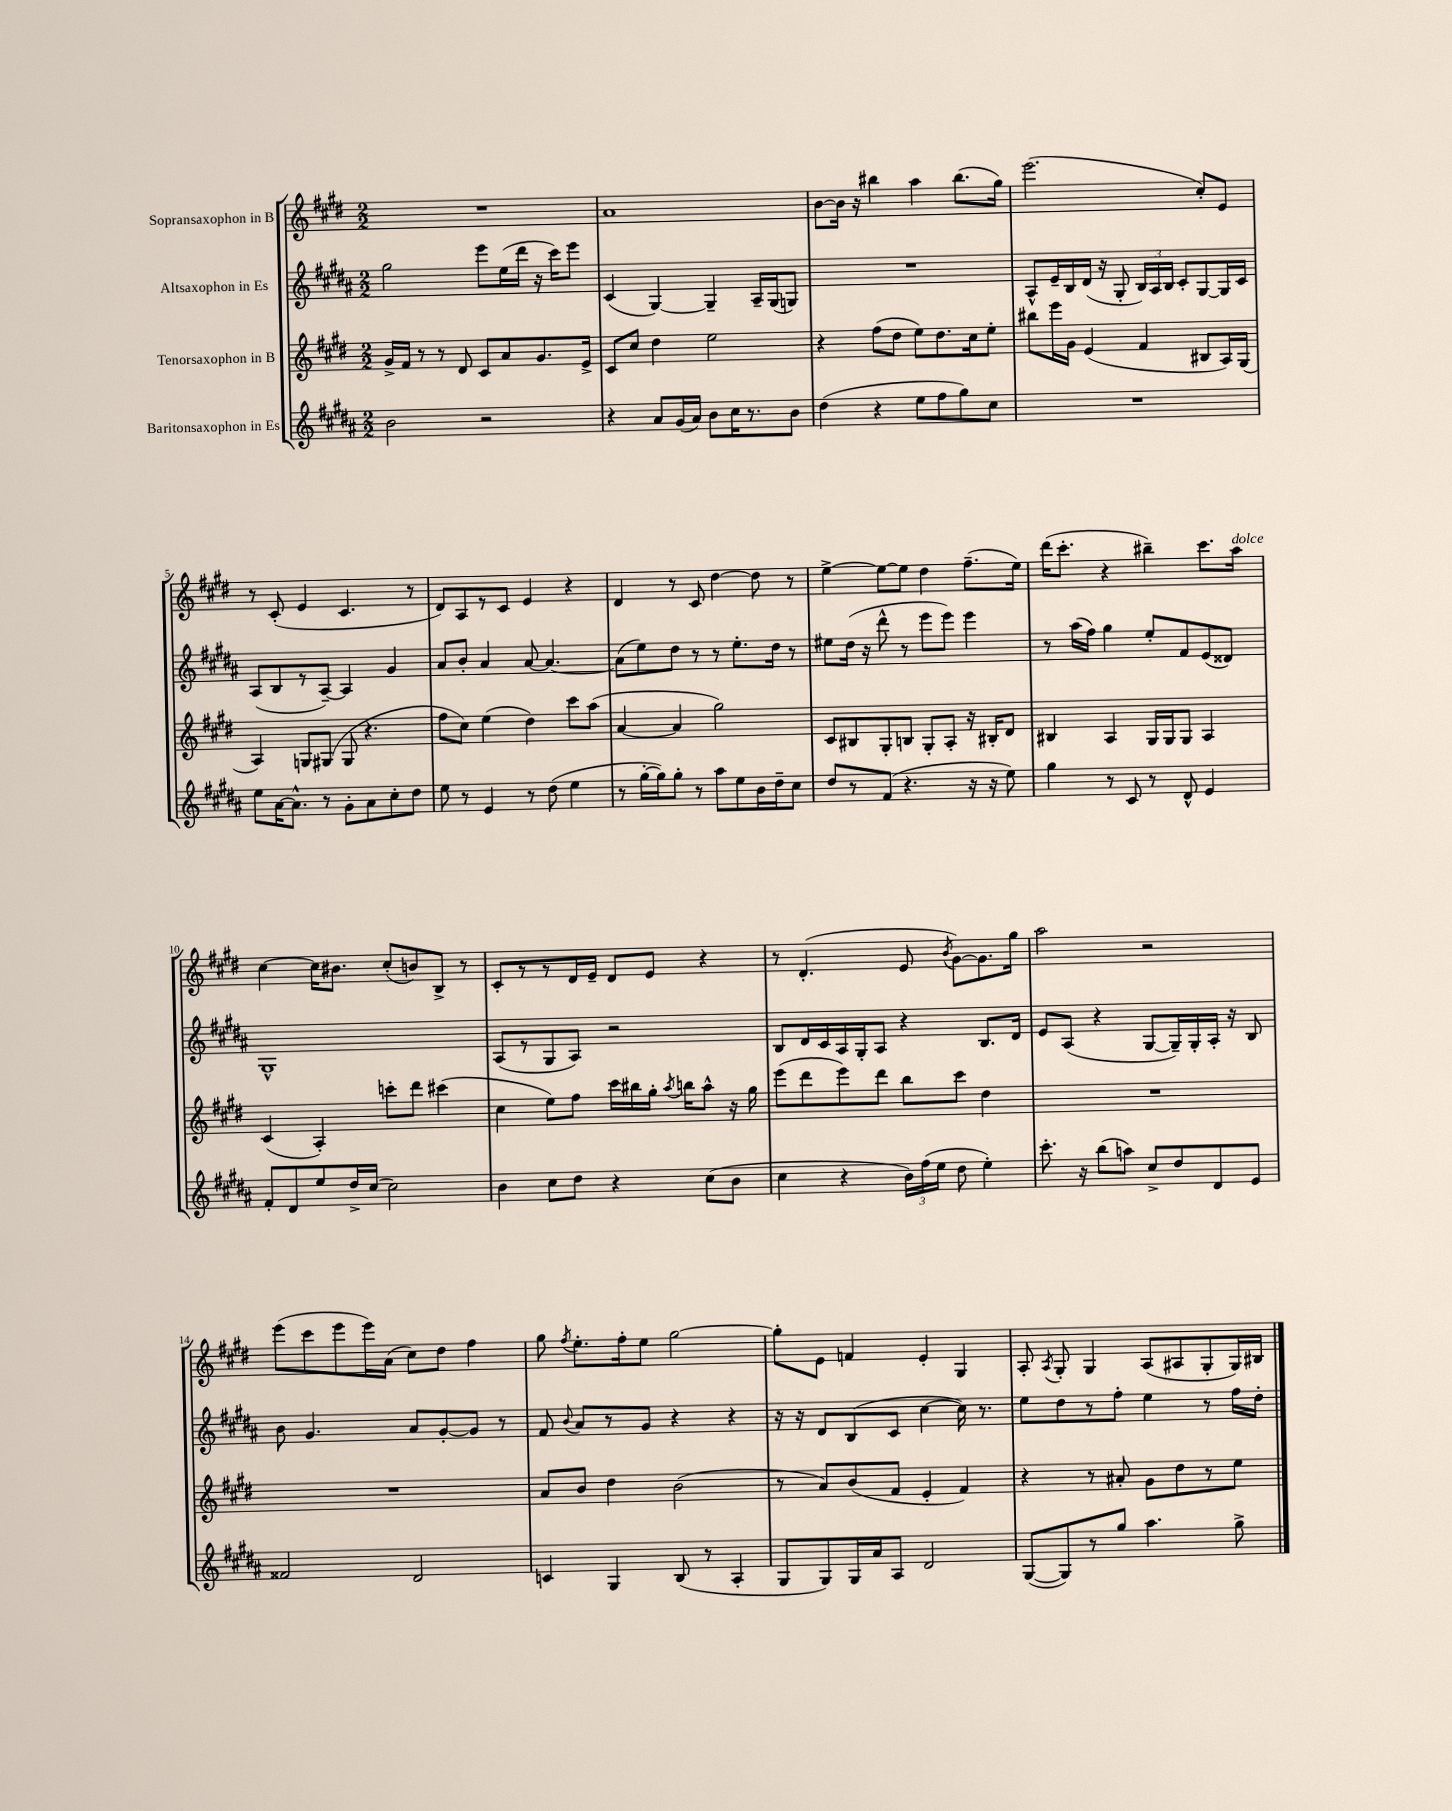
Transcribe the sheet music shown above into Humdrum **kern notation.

**kern	**kern	**kern	**kern
*staff4	*staff3	*staff2	*staff1
*clefG2	*clefG2	*clefG2	*clefG2
*k[f#c#g#d#a#]	*k[f#c#g#d#]	*k[f#c#g#d#a#]	*k[f#c#g#d#]
*M2/2	*M2/2	*M2/2	*M2/2
2b	16g#^	2gg#	1r
.	16f#	.	.
.	8r	.	.
.	8r	.	.
.	8d#	.	.
2r	8c#	8eee	.
.	8a	(16ee	.
.	.	16ddd#	.
.	8.g#	16r	.
.	.	16ccc#)	.
.	.	8eee	.
.	16e^	.	.
=	=	=	=
4r	8c#	(4c#	1a
.	8cc#	.	.
8a#	4dd#	[4G#)	.
(16g#	.	.	.
16a#)	.	.	.
8b	2ee	4G#~]	.
16cc#	.	.	.
8.r	.	.	.
.	.	16A#~	.
.	.	(16G#	.
8b	.	8G)	.
=	=	=	=
(4dd#	4r	1r	[8b
.	.	.	16b]
.	.	.	16r
4r	(8ff#	.	4bb#
.	8dd#	.	.
8ee	8ee)	.	4aa
8ff#	8.dd#	.	.
8gg#)	.	.	(8.bb#
.	16cc#	.	.
8cc#	8ee'	.	.
.	.	.	16gg#)
=	=	=	=
1r	8bb#	8A#^^	(2.eee
.	16eee	16e~	.
.	16g#	16B	.
.	(4e	(16d#	.
.	.	16r	.
.	.	8G#'	.
.	4f#	24B)	.
.	.	24A#	.
.	.	24B	.
.	.	8c#'	.
.	8B#	[8G#	8cc#')
.	16A)	16G#]	8e
.	(16G#	16c#	.
=	=	=	=
8ee	4A)	(8A#	8r
[16a#	.	8B	(8c#'
8.a#^^]	.	.	.
.	8G	8r	4e
8r	(8G#	[8A#~)	.
8g#'	8G#	4A#]	4.c#
8a#	4.r	.	.
8cc#'	.	4g#	.
8dd#	.	.	8r
=	=	=	=
8ee	8ff#	8a#	8d#)
8r	8cc#)	8b'	8A
4e	(4ee	4a#	8r
.	.	.	8c#
8r	4dd#)	[8a#	4e
(8dd#	.	4.a#_	.
4ee	8ccc#	.	4r
.	(8aa	.	.
=	=	=	=
8r	[4a	(8a#]	4d#
[16gg#'	.	8ee)	.
16gg#])	.	.	.
8gg#'	4a]	8dd#	8r
8r	.	8r	8c#
8aa#	2gg#)	8r	[4dd#
8ee	.	8.ee'	.
16b	.	.	8dd#]
16dd#~	.	16dd#	.
8cc#	.	8r	8r
=	=	=	=
8dd#	8c#	8ee#	[4ee^
8r	8B#	(16dd#	.
.	.	16r	.
(8f#	8G#'	8ddd#^^	8ee_
4.r	8B	8r	8ee]
.	8G#'	8eee	4dd#
.	8A'	8eee)	.
16r	16r	4eee	(8.ff#~
16r	16B#'	.	.
8ee)	8d#	.	.
.	.	.	16ee)
=	=	=	=
4gg#	4B#	8r	(16ddd#
.	.	.	8.ccc#'
.	.	(16aa#	.
.	.	16ff#)	.
8r	4A	4gg#	4r
8c#	.	.	.
8r	16G#	8ee'	4bb#~)
.	16G#	.	.
8d#^^	8G#	8f#	.
4e	4A	(8e	8.ccc#
.	.	8d##)	.
.	.	.	16aa
=	=	=	=
8f#'	(4c#	1G#^^	[4cc#
8d#	.	.	.
8ee	4A')	.	16cc#]
.	.	.	8.b#
16dd#^	.	.	.
(16cc#	.	.	.
2cc#)	8ccc'	.	(8cc#'
.	8ddd#	.	8b)
.	(4ccc#	.	8B^
.	.	.	8r
=	=	=	=
4b	4cc#	(8A#	8c#'
.	.	8r	8r
8cc#	8ee)	8G#	8r
8dd#	8ff#	8A#)	16d#
.	.	.	16e~
4r	16ccc#	2r	8d#
.	16bb#	.	.
.	16gg#'	.	8e
.	8qaa	.	.
.	16bb	.	.
(8cc#	8aa^^	.	4r
8b	16r	.	.
.	16gg#	.	.
=	=	=	=
4cc#	(8eee	8B	8r
.	8ddd#	16d#	(4.d#'
.	.	16c#	.
4r	8eee)	16A#	.
.	.	16G#'	.
.	8ddd#	8A#	.
24b)	8bb	4r	8e
(24ff#	.	.	.
24ee	.	.	.
.	.	.	8qb
8dd#	8ccc#	.	[8g#)
4ee')	4dd#	8.B	8.g#]
.	.	16d#	16gg#
=	=	=	=
8.ccc#'	1r	8e	2aa
.	.	(8A#	.
16r	.	.	.
(8bb	.	4r	.
8aa)	.	.	.
8cc#^	.	[8G#	2r
8dd#	.	16G#~])	.
.	.	16G#'	.
8d#	.	16A#'	.
.	.	16r	.
8e	.	8B	.
=	=	=	=
2f##	1r	8b	(8eee
.	.	4.g#	8ccc#
.	.	.	8eee
.	.	.	16eee)
.	.	.	(16a
2d#	.	8a#	8cc#)
.	.	[8g#'	8dd#
.	.	8g#]	4ff#
.	.	8r	.
=	=	=	=
4c	8a	8f#	8gg#
.	.	8qqb	8qff#
.	8b	8a#	8.ee'
4G#	4dd#	8r	.
.	.	.	16ff#'
.	.	8g#	8ee
(8B	(2b	4r	[2gg#
8r	.	.	.
4A#'	.	4r	.
=	=	=	=
8G#	8r	16r	8gg#']
.	.	16r	.
8G#)	8a)	8d#	8e
16G#	(8b	(8B	4f
16a#	.	.	.
8A#	8f#	8c#	.
2d#	4e'	[4cc#	4e'
.	4f#)	16cc#])	4G#
.	.	8.r	.
=	=	=	=
([8G#	4r	8ee	8A'
.	.	.	8qA
8G#])	.	8dd#	8G#'
8r	8r	8r	4G#
8gg#	8a#'	8ff#'	.
4.aa#	8g#	4ee	(8A
.	8dd#	.	8A#
.	8r	8r	8G#'
8gg#^	8ee	16ff#	16G#)
.	.	16dd#'	16B#
==	==	==	==
*-	*-	*-	*-
